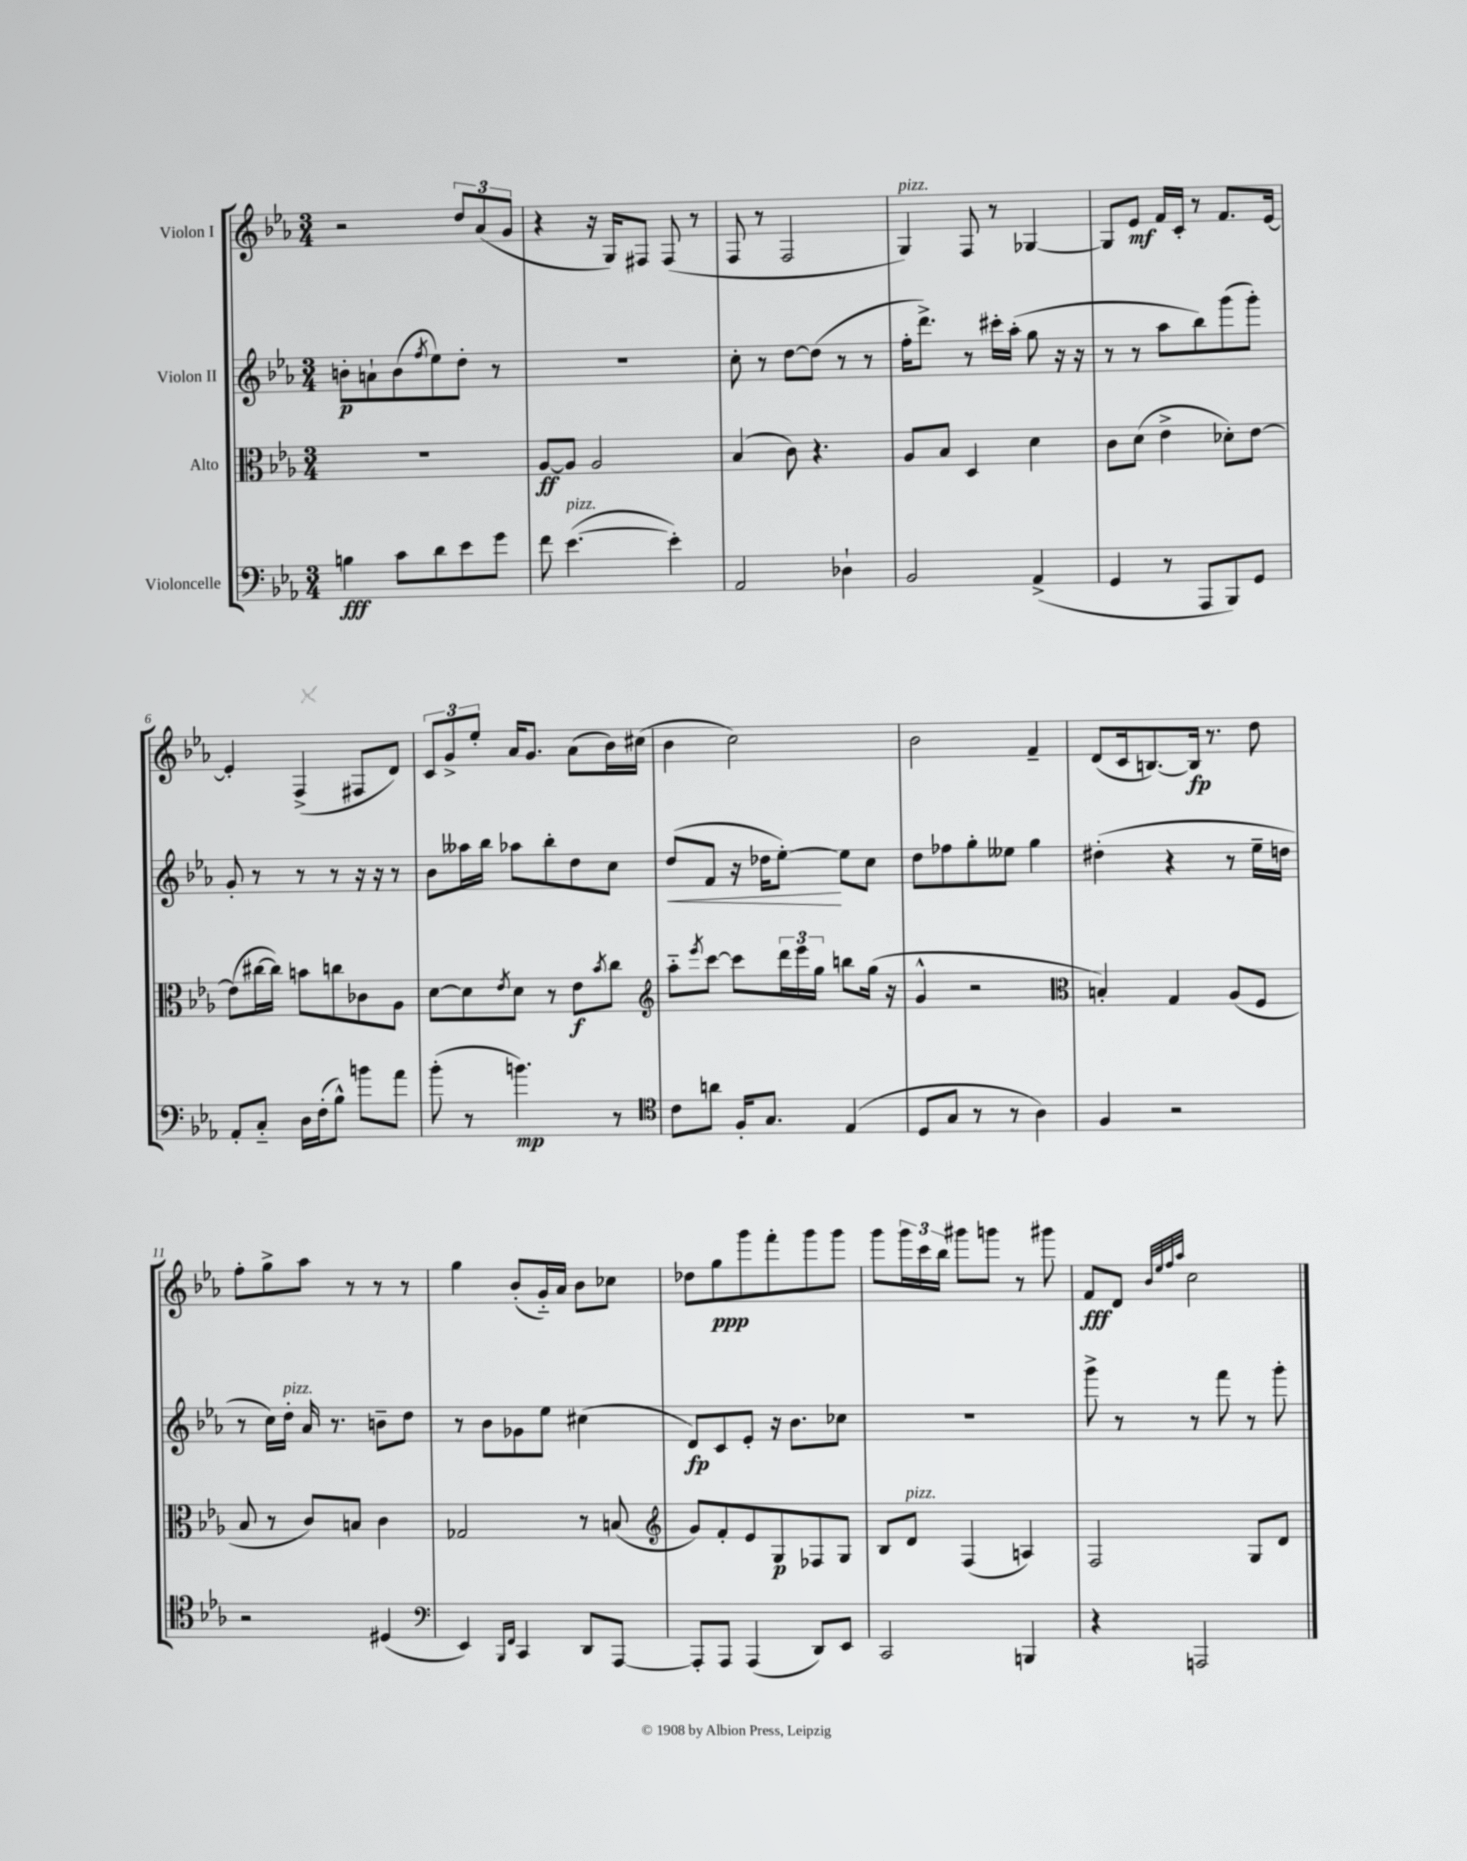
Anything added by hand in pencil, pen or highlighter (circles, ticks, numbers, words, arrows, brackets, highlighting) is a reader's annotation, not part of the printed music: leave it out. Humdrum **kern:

**kern	**dynam	**kern	**dynam	**kern	**dynam	**kern	**dynam
*part4	*part4	*part3	*part3	*part2	*part2	*part1	*part1
*staff4	*staff4	*staff3	*staff3	*staff2	*staff2	*staff1	*staff1
*I"Violoncelle	*	*I"Alto	*	*I"Violon II	*	*I"Violon I	*
*clefF4	*	*clefC3	*	*clefG2	*	*clefG2	*
*k[b-e-a-]	*	*k[b-e-a-]	*	*k[b-e-a-]	*	*k[b-e-a-]	*
*M3/4	*	*M3/4	*	*M3/4	*	*M3/4	*
=1	=1	=1	=1	=1	=1	=1	=1
4Bn\	fff	2.r	.	8bn'\L	p	2r	.
.	.	.	.	8an`\	.	.	.
8c\L	.	.	.	(8b\	.	.	.
.	.	.	.	8qff/	.	.	.
8d\	.	.	.	8ee-\)	.	.	.
8e-\	.	.	.	8dd'\J	.	12dd/L	.
.	.	.	.	.	.	(12a-/	.
8g\J	.	.	.	8r	.	.	.
.	.	.	.	.	.	12g/J	.
=2	=2	=2	=2	=2	=2	=2	=2
8f\	.	[8A-/L	ff	2.r	.	4r	.
!LO:TX:a:i:t=pizz.	!	!	!	!	!	!	!
([4.e-\	.	8A-/J]	.	.	.	.	.
.	.	2A-/	.	.	.	16r	.
.	.	.	.	.	.	16G/KL)	.
.	.	.	.	.	.	8F#X/J	.
4e-'\])	.	.	.	.	.	(8F#/	.
.	.	.	.	.	.	8r	.
=3	=3	=3	=3	=3	=3	=3	=3
2AA-/	.	(4B-/	.	8cc'\	.	8F/	.
.	.	.	.	8r	.	8r	.
.	.	8c\)	.	[8dd\L	.	2F/	.
.	.	4.r	.	(8dd\J]	.	.	.
4D-X`\	.	.	.	8r	.	.	.
.	.	.	.	8r	.	.	.
=4	=4	=4	=4	=4	=4	=4	=4
!	!	!	!	!	!	!LO:TX:a:i:t=pizz.	!
2BB-/	.	8A-/L	.	16ff'\KL	.	4G/)	.
.	.	.	.	8.ddd^\J)	.	.	.
.	.	8B-/J	.	.	.	.	.
.	.	4D/	.	8r	.	8F/	.
.	.	.	.	16ccc#X'\LL	.	8r	.
.	.	.	.	(16aa-'\JJ	.	.	.
(4AA-^/	.	4d\	.	8gg\	.	[4G-X/	.
.	.	.	.	16r	.	.	.
.	.	.	.	16r	.	.	.
=5	=5	=5	=5	=5	=5	=5	=5
4GG/	.	8c\L	.	8r	.	8G-/L]	.
.	.	(8d\J	.	8r	.	8e-/J	mf
8r	.	4e-^\	.	8aa-\L	.	16f/LL	.
.	.	.	.	.	.	16c'/JJ	.
8AAA-/L	.	.	.	8bb-\)	.	8r	.
8BBB-/)	.	8d-X'\L)	.	(8ggg\	.	8.f/L	.
8GG/J	.	[8e-\J	.	8ggg'\J)	.	.	.
.	.	.	.	.	.	[16e-/Jk	.
!!LO:LB:g=z
=6	=6	=6	=6	=6	=6	=6	=6
8AA-'/L	.	(8e-\L]	.	8g'/	.	4e-'/]	.
8C/J	.	[16cc#X\L	.	8r	.	.	.
.	.	16cc#\JJ])	.	.	.	.	.
16D\LL	.	8bn\L	.	8r	.	(4F^/	.
(16F'\J	.	.	.	.	.	.	.
8B-^^\J)	.	8ccn\	.	8r	.	.	.
8bn\L	.	8c-X\	.	16r	.	8F#X/L	.
.	.	.	.	16r	.	.	.
8a-\J	.	8A-\J	.	8r	.	8d/J)	.
=7	=7	=7	=7	=7	=7	=7	=7
(8b-'\	.	[8d\L	.	8b-\L	.	12c/L	.
.	.	.	.	.	.	12g^/	.
8r	.	8d\]	.	16aa--X\L	.	.	.
.	.	.	.	.	.	12ee-'/J	.
.	.	.	.	16bb-\JJ	.	.	.
.	.	8qe-/	.	.	.	.	.
4.bn\)	mp	8d\J	.	8aa-X\L	.	16a-/KL	.
.	.	.	.	.	.	8.g/J	.
.	.	8r	.	8bb-'\	.	.	.
.	.	8e-\L	f	8dd\	.	(8a-\L	.
.	.	8qb-/	.	.	.	.	.
8r	.	8cc\J	.	8cc\J	.	16b-\L)	.
.	.	.	.	.	.	(16cc#X\JJ	.
=8	=8	=8	=8	=8	=8	=8	=8
*clefC4	*	*clefG2	*	*	*	*	*
!	!	!	!	!	!LO:HP:b	!	!
8c\L	.	8aa-\L	.	(8dd/L	<	4b-\	.
.	.	8qeee-/	.	.	.	.	.
8an\J	.	[8ccc\J	.	8f/J	.	.	.
16F'/KL	.	8ccc\L]	.	16r	.	2cc\)	.
8.G/J	.	.	.	16dd-X\KL	.	.	.
.	.	24ddd\L	.	[8ee-'\J)	.	.	.
.	.	24eee-\	.	.	.	.	.
.	.	24gg\JJ	.	.	.	.	.
(4E-/	.	8bbn\L	.	8ee-\L]	[	.	.
.	.	(16gg\Jk	.	8cc\J	.	.	.
.	.	16r	.	.	.	.	.
=9	=9	=9	=9	=9	=9	=9	=9
8D/L	.	4g^^/	.	8dd\L	.	2b-\	.
8G/J	.	.	.	8ff-X\	.	.	.
8r	.	2r	.	8gg'\	.	.	.
8r	.	.	.	8ee--X\J	.	.	.
4A-\)	.	.	.	4gg\	.	4f~/	.
=10	=10	=10	=10	=10	=10	=10	=10
*	*	*clefC3	*	*	*	*	*
4F/	.	4Bn'/)	.	(4dd#X'\	.	(8d/L	.
.	.	.	.	.	.	16c/k	.
.	.	.	.	.	.	[8.Bn/)	.
2r	.	4G/	.	4r	.	.	.
.	.	.	.	.	.	16B/Jk]	fp
.	.	.	.	.	.	8.r	.
.	.	(8A-/L	.	8r	.	.	.
.	.	8F/J	.	16ee-~\LL	.	8dd\	.
.	.	.	.	16ddn\JJ	.	.	.
!!LO:LB:g=z
=11	=11	=11	=11	=11	=11	=11	=11
2r	.	8B-/	.	8r	.	8ff'\L	.
.	.	8r	.	16cc\LL)	.	8gg^\	.
!	!	!	!	!LO:TX:a:i:t=pizz.	!	!	!
.	.	.	.	16dd'\JJ	.	.	.
.	.	8c/L)	.	16a-/	.	8aa-\J	.
.	.	.	.	8.r	.	.	.
.	.	8Bn/J	.	.	.	8r	.
(4D#X/	.	4c\	.	8bn~\L	.	8r	.
.	.	.	.	8dd\J	.	8r	.
=12	=12	=12	=12	=12	=12	=12	=12
*clefF4	*	*	*	*	*	*	*
4EE-/)	.	2G-X/	.	8r	.	4gg\	.
.	.	.	.	8b-\L	.	.	.
16qqBBB-/LL	.	.	.	.	.	.	.
16qqFF/JJ	.	.	.	.	.	.	.
4CC/	.	.	.	8g-X\	.	(8b-'/L	.
.	.	.	.	8ee-\J	.	16g/L)	.
.	.	.	.	.	.	16a-/JJ	.
8DD/L	.	8r	.	(4cc#X\	.	8b-\L	.
[8AAA-/J	.	(8Bn/	.	.	.	8cc-X\J	.
=13	=13	=13	=13	=13	=13	=13	=13
*	*	*clefG2	*	*	*	*	*
8AAA-'/L]	.	8g/L)	.	8d/L)	fp	8dd-X\L	.
8AAA-/J	.	8f'/	.	8c/	.	8gg\	ppp
(4AAA-/	.	8e-/	.	8e-'/J	.	8ggg\	.
.	.	8G/	p	16r	.	8fff'\	.
.	.	.	.	8.b-\L	.	.	.
8DD/L)	.	8F-X/	.	.	.	8ggg\	.
8EE-/J	.	8G/J	.	8cc-X\J	.	8ggg\J	.
=14	=14	=14	=14	=14	=14	=14	=14
2CC/	.	8B-/L	.	2.r	.	8ggg\L	.
!	!	!LO:TX:a:i:t=pizz.	!	!	!	!	!
.	.	8d/J	.	.	.	24ggg\L	.
.	.	.	.	.	.	24ccc\	.
.	.	.	.	.	.	24bb-\JJ	.
.	.	(4F/	.	.	.	8ggg#X\L	.
.	.	.	.	.	.	8gggn\J	.
4BBBn/	.	4An/)	.	.	.	8r	.
.	.	.	.	.	.	8ggg#X\	.
=15	=15	=15	=15	=15	=15	=15	=15
4r	.	2F/	.	8ggg^\	.	8f/L	fff
.	.	.	.	8r	.	8d/J	.
.	.	.	.	.	.	32qqb-/LLL	.
.	.	.	.	.	.	32qqee-/	.
.	.	.	.	.	.	32qqff/	.
.	.	.	.	.	.	32qqaa-/JJJ	.
2AAAn/	.	.	.	8r	.	2cc\	.
.	.	.	.	8fff\	.	.	.
.	.	8G/L	.	8r	.	.	.
.	.	8d/J	.	8ggg'\	.	.	.
==	==	==	==	==	==	==	==
*-	*-	*-	*-	*-	*-	*-	*-
